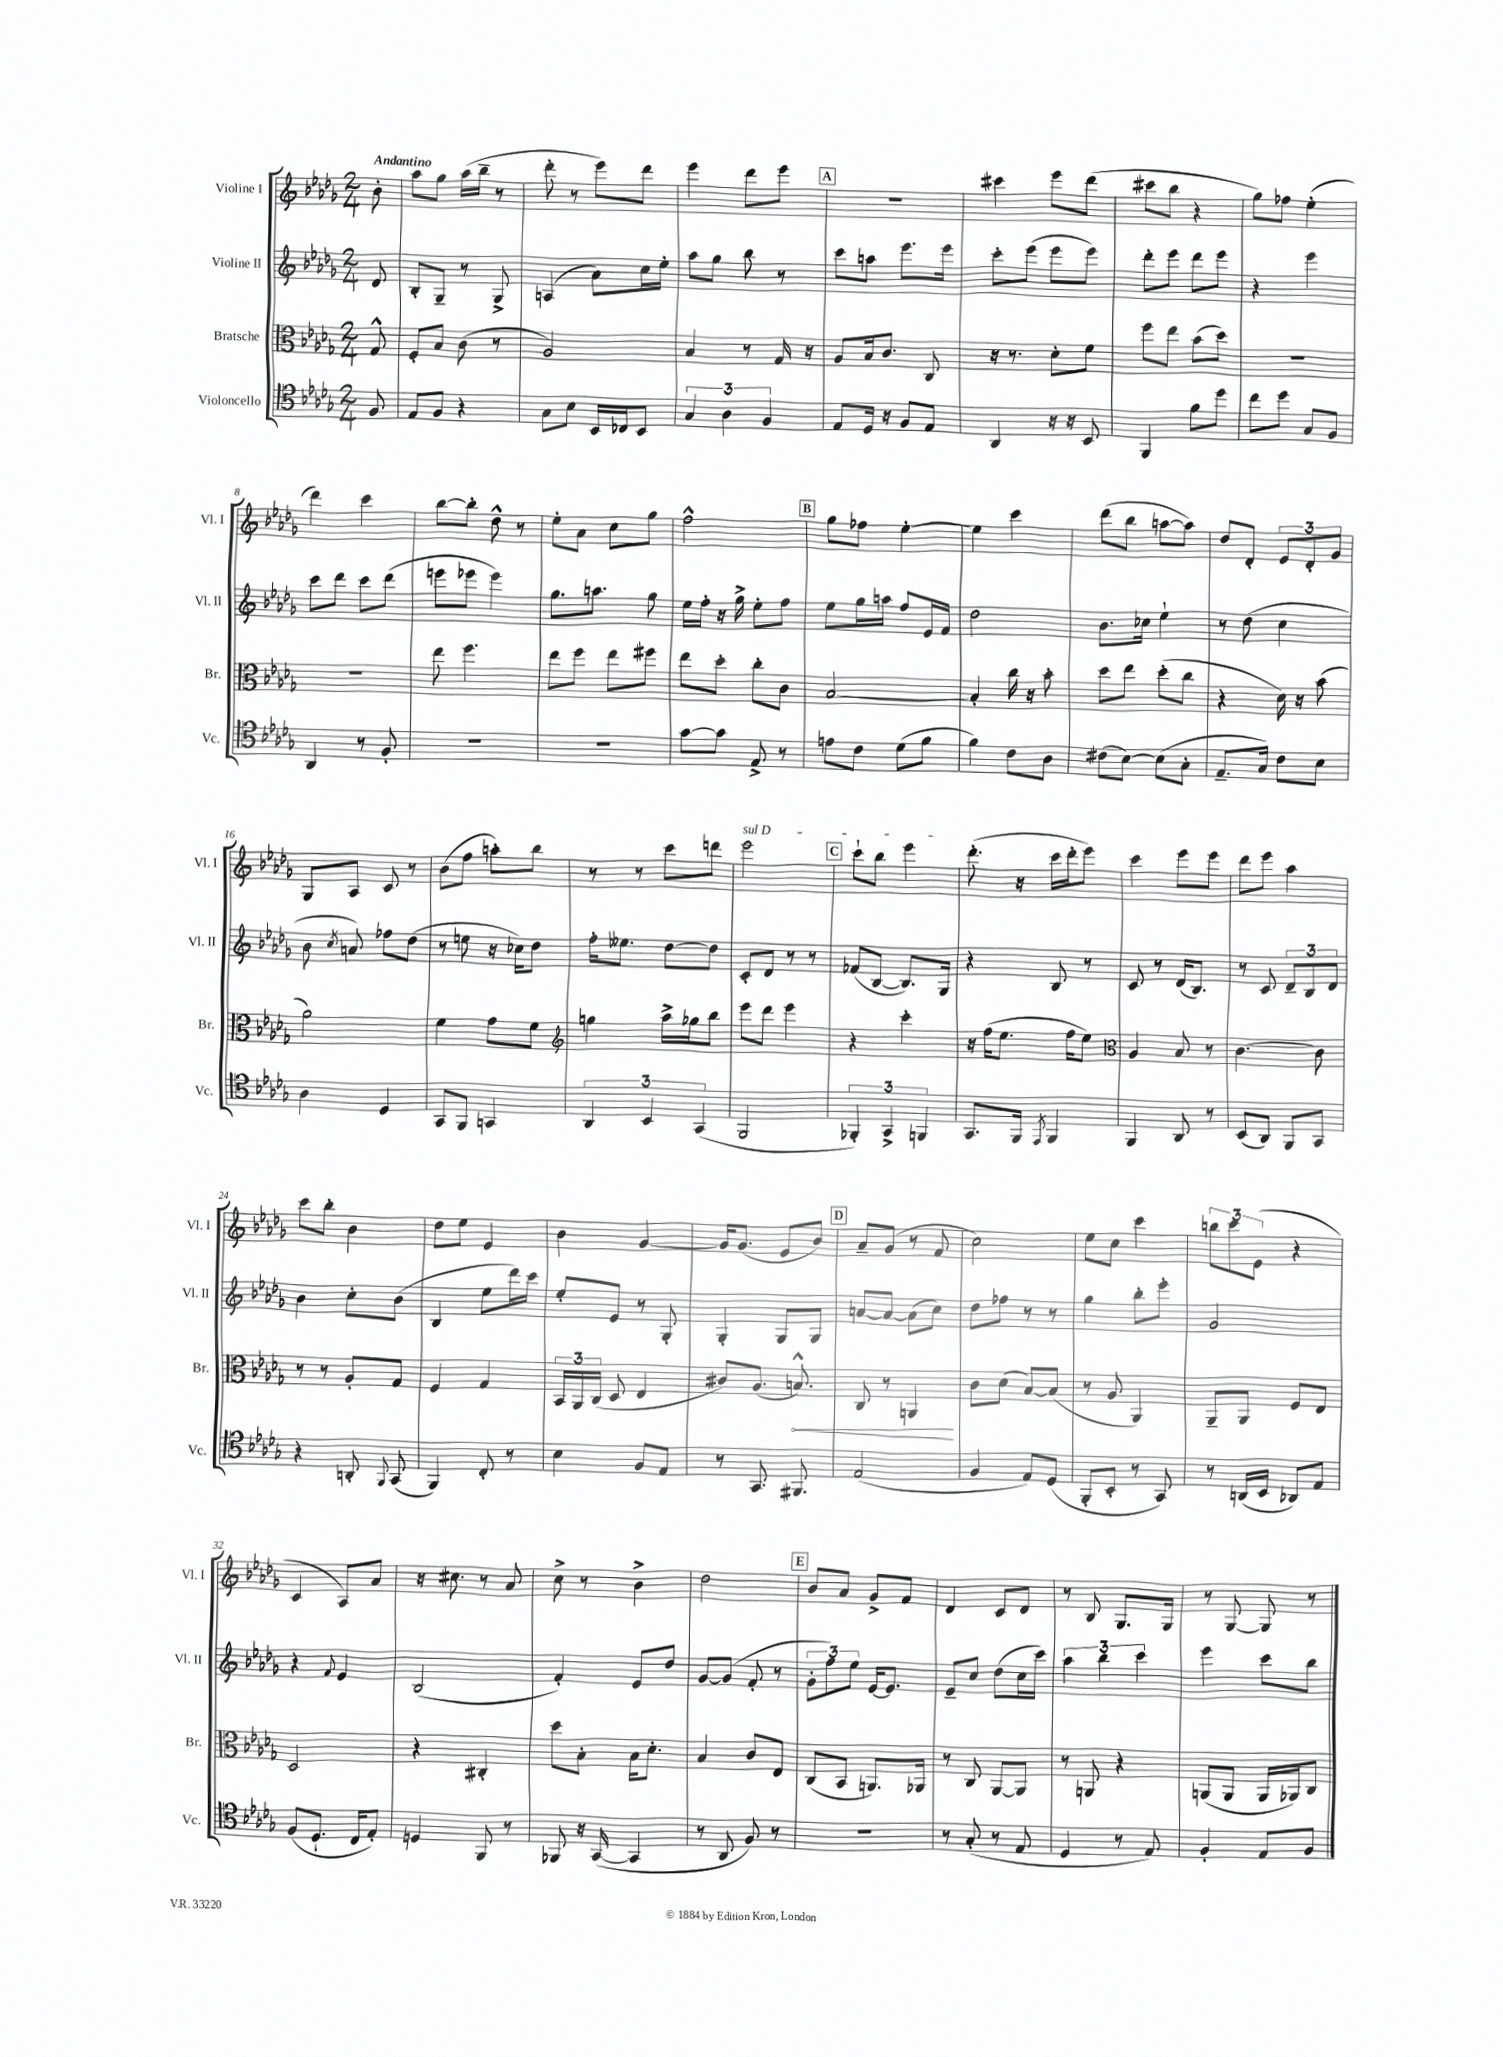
<<
\new StaffGroup <<
\new Staff = "s0" \with { instrumentName = "Violine I" shortInstrumentName = "Vl. I" } {
    \clef treble \key des \major \numericTimeSignature \time 2/4 \partial 8 \tempo "Andantino"
    \autoBeamOff bes'8-. |
    aes''8[ ges''8] aes''16[( bes''16]-- r8 |
    des'''8-. r8 ees'''8[) des'''8] |
    ees'''4 des'''8[ ees'''8] |
    \mark \markup { \box "A" } R2 |
    cis'''4 ees'''8[ des'''8]( |
    cis'''8[ bes''8] r4 |
    ges''8[) fes''8] ees''4-.( |
    des'''4) c'''4 |
    bes''8[~ bes''8]-. des''8-^ r8 |
    ees''8[-. aes'8] c''8[ ges''8] |
    f''2-^ |
    \mark \markup { \box "B" } ges''8[ fes''8] ees''4~-. |
    ees''4 c'''4 |
    des'''8[( bes''8] a''8[~ a''8]) |
    des''8[ des'8]-. \tuplet 3/2 { ees'8[ des'8-. ges'8] } |
    ges8[ aes8] c'8 r8 |
    bes'8[( f''8] a''8[-.) bes''8] |
    r8 r8 c'''8[ d'''8] |
    \once \override TextSpanner.bound-details.left.text = \markup { \italic "sul D" } ees'''2\startTextSpan |
    \mark \markup { \box "C" } c'''8[-! bes''8] ees'''4\stopTextSpan |
    des'''8.-.( r16 c'''16[ des'''16-. ees'''8]) |
    c'''4 ees'''8[ ees'''8] |
    des'''8[ ees'''8] aes''4 |
    c'''8[ bes''8]-. bes'4 |
    des''8[ ees''8] ees'4 |
    bes'4 ges'4~ |
    ges'16[ ges'8.]( ees'8[ bes'8]) |
    \mark \markup { \box "D" } aes'8[-- ges'8]( r8 f'8 |
    c''2) |
    ees''8[ c''8] c'''4 |
    \tuplet 3/2 { b''8[ c'''8 ees'8]( } r4 |
    c'4 aes8[) aes'8] |
    r16 cis''8. r8 aes'8 |
    c''8-> r8 bes'4-> |
    des''2 |
    \mark \markup { \box "E" } bes'8[ aes'8] ges'8[-> f'8] |
    des'4 c'8[ des'8] |
    r8 bes8 ges8.[ ges16] |
    r8 ges8~ ges8 r8 \bar "|." |
}
\new Staff = "s1" \with { instrumentName = "Violine II" shortInstrumentName = "Vl. II" } {
    \clef treble \key des \major \numericTimeSignature \time 2/4 \partial 8
    \autoBeamOff des'8 |
    bes8[-. ges8]-- r8 ges8-> |
    a4( aes'8[) c''16 ees''16]-. |
    aes''8[ ges''8] bes''8 r8 |
    \mark \markup { \box "A" } c'''8[ a''8] ees'''8.[ ees'''16] |
    c'''8[-. ees'''8]( ees'''8[ ees'''8]) |
    des'''8[-. ees'''8] des'''8[ ees'''8] |
    r4 ees'''4 |
    c'''8[ des'''8] c'''8[ des'''8]( |
    e'''8[ ees'''8] ees'''4) |
    ges''8.[ a''8.] ges''8 |
    ees''16[ f''16]-. r16 ges''16-> ees''8[-. f''8] |
    \mark \markup { \box "B" } ees''8[ ges''16 a''16] f''8[ ees'16 f'16] |
    des''2 |
    bes'8.[ ces''16] ees''4-! |
    r8 des''8( c''4 |
    bes'8 \acciaccatura { c''8 } a'8) fes''8[ des''8]( |
    r8 e''8 r16 ces''16[) des''8] |
    f''16[-. eeses''8.] des''8[~ des''8] |
    c'8[-. des'8] r8 r8 |
    \mark \markup { \box "C" } fes'8[( bes8]~ bes8.[) ges16] |
    r4 bes8 r8 |
    c'8 r8 des'16[( bes8.]) |
    r8 c'8 \tuplet 3/2 { des'8[-- bes8 des'8] } |
    bes'4 c''8[-. bes'8]( |
    bes4 ees''8[ des'''16) c'''16] |
    ees''8[-. ees'8] r8 ges8-. |
    ges4-. ges8[ ges8] |
    \mark \markup { \box "D" } a'8[~ a'8]~ a'8[( c''8]) |
    des''8[ fes''8] r8 r8 |
    ges''4 bes''8[-. ees'''8]-. |
    ges'2 |
    r4 \appoggiatura { f'8 } ees'4 |
    bes2( |
    f'4-.) ees'8[ des''8] |
    ges'8[~ ges'8]( f'8-. r8 |
    \mark \markup { \box "E" } \tuplet 3/2 { ges'8[-. f''8) ees''8] } ees'16[~ ees'8.] |
    ees'8[-- c''8] des''8[( c''16 c'''16]) |
    \tuplet 3/2 { aes''4 bes''4 c'''4 } |
    ees'''4 c'''8[ bes''8] \bar "|." |
}
\new Staff = "s2" \with { instrumentName = "Bratsche" shortInstrumentName = "Br." } {
    \clef alto \key des \major \numericTimeSignature \time 2/4 \partial 8
    \autoBeamOff ges8-^ |
    f8[-. bes8] c'8( r8 |
    aes2) |
    bes4 r8 ges16 r16 |
    \mark \markup { \box "A" } aes8[ bes16 c'8.] c8 |
    r16 r8. des'8[-. f'8] |
    f''8[ ees''8] bes'8[( des''8]) |
    R2 |
    R2 |
    ees''8 f''4. |
    ees''8[ f''8] ees''8[ fis''8] |
    ees''8[ des''8]-. c''8[-. c'8] |
    \mark \markup { \box "B" } bes2~ |
    bes4-. c''16 r16 bes'8-. |
    des''8[ ees''8] des''8[-.( c''8] |
    r4 des'16) r16 bes'8( |
    aes'2) |
    f'4 ges'8[ f'8] |
    \clef treble g''4 aes''16[-> ges''16 bes''8] |
    ees'''8[ des'''8] ees'''4 |
    \mark \markup { \box "C" } r4 c'''4-. |
    r16 f''16[( ees''8.] f''16[ ees''8]) |
    \clef alto aes4 bes8 r8 |
    c'4.~ c'8 |
    r8 r8 aes8[-. ges8] |
    f4 ges4 |
    \tuplet 3/2 { bes,16[ aes,16 c16]( } des8 ees4 |
    cis'8[) aes8.]( \once \override Hairpin.circled-tip = ##t b8.-^\<) |
    \mark \markup { \box "D" } c8 r8 a,4\! |
    c'8[ des'8]( bes8[~) bes8]( |
    r8 aes8 aes,4) |
    aes,8[-- aes,8] f8[ ees8] |
    des2 |
    r4 cis4-. |
    des''8[ bes8]-. bes16[ des'8.]-. |
    bes4 c'8[ ees8] |
    \mark \markup { \box "E" } c8[( bes,8] a,8.[) aes,16] |
    r8 c8 aes,8[~ aes,8] |
    r8 a,8 r4 |
    a,8[( a,8] a,16[ aes,16) c8] \bar "|." |
}
\new Staff = "s3" \with { instrumentName = "Violoncello" shortInstrumentName = "Vc." } {
    \clef tenor \key des \major \numericTimeSignature \time 2/4 \partial 8
    \autoBeamOff f8 |
    ees8[ f8] r4 |
    ges8[ bes8] bes,16[ ces16 bes,8] |
    \tuplet 3/2 { ges4 aes4 f4 } |
    \mark \markup { \box "A" } ees8[ des16] r16 f8[ ees8] |
    aes,4 r16 r16 bes,8 |
    f,4 f'8[ des''8] |
    c''8[ des''8] ges8[ f8] |
    aes,4 r8 f8-. |
    R2 |
    R2 |
    ges'8[~ ges'8] ees8-> r8 |
    \mark \markup { \box "B" } e'8[ c'8] des'8[( f'8] |
    f'4) c'8[ aes8] |
    cis'8[( bes8]~) bes8[( ges8]-. |
    ees8.[-- ges16]) c'8[ bes8] |
    aes4 des4 |
    ges,8[ f,8] g,4 |
    \tuplet 3/2 { aes,4 bes,4 ges,4( } |
    f,2 |
    \mark \markup { \box "C" } \tuplet 3/2 { fes,4-.) ges,4-> f,4 } |
    ges,8.[ f,16] \acciaccatura { ees,8 } f,4 |
    f,4 aes,8 r8 |
    bes,8[( aes,8]) f,8[ ges,8] |
    r4 a,8-. \appoggiatura { f,8 } ges,8( |
    f,4) c8-. r8 |
    bes4 f8[ ees8] |
    r8 ges,8. fis,8. |
    \mark \markup { \box "D" } ees2( |
    f4 ees8[) des8]( |
    f,8[-. bes,8]-. r8 ges,8) |
    r8 a,16[( bes,16] aes,8[) ees8] |
    f8[( des8.]-! c16[ ees8]-.) |
    d4 f,8 r8 |
    fes,8 r16 ges,16~( ges,4 |
    r8 aes,8 f8) r8 |
    \mark \markup { \box "E" } r2 |
    r8 ges8-.( r8 ees8 |
    des4 r8 ees8) |
    f4-. ees8[ f8] \bar "|." |
}
>>
>>
